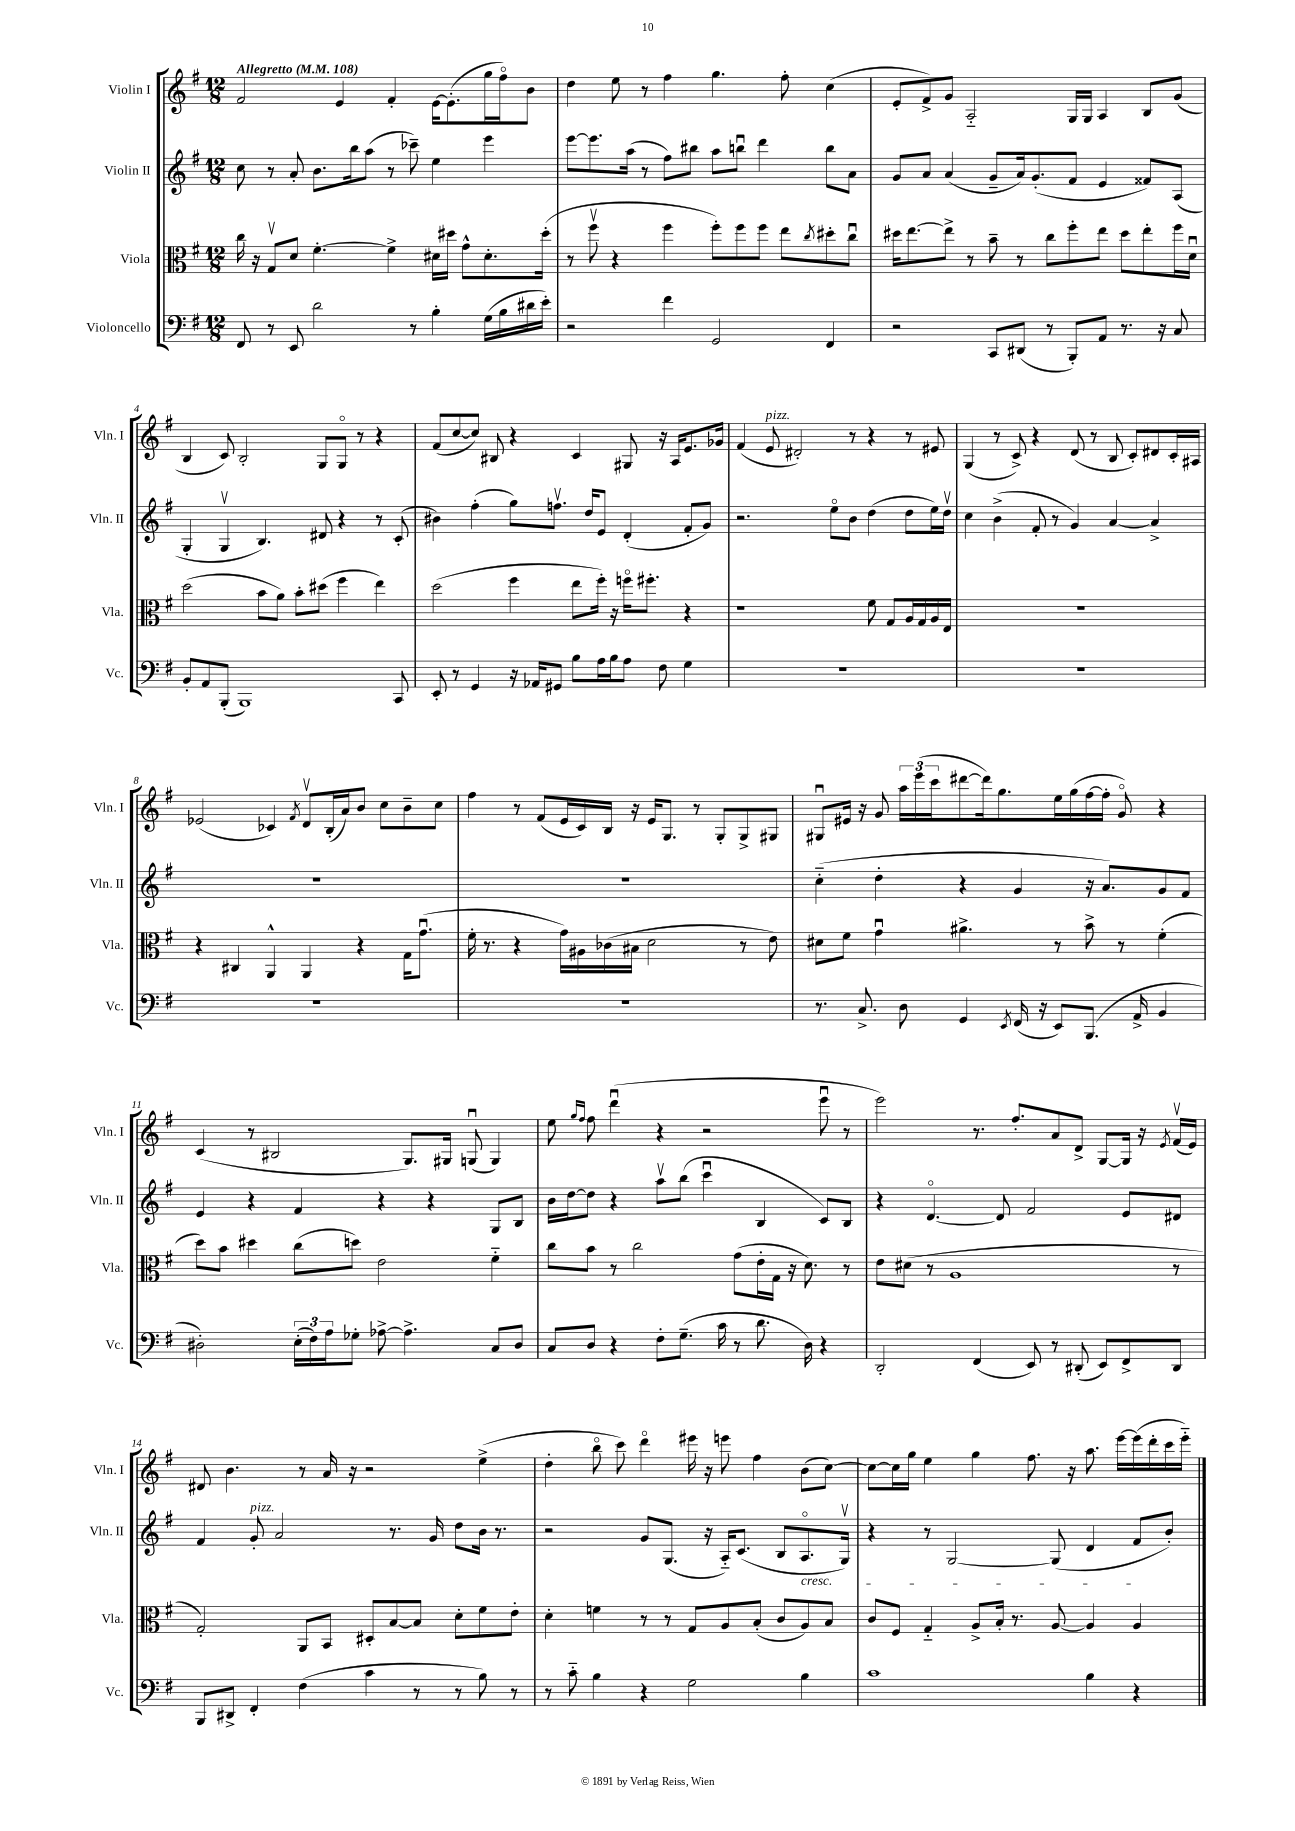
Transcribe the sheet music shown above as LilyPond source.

<<
\new StaffGroup <<
\new Staff = "s0" \with { instrumentName = "Violin I" shortInstrumentName = "Vln. I" } {
    \clef treble \key g \major \numericTimeSignature \time 12/8 \tempo "Allegretto" 4 = 108
    fis'2 e'4 fis'4-. e'16~ e'8.-.( g''16 fis''16\flageolet) b'8 |
    d''4 e''8 r8 fis''4 g''4. fis''8-. c''4( |
    e'8-. fis'8->) g'8 a2-_ g16 g16 a4 b8 g'8( |
    b4 c'8) b2-. g8 g8\flageolet r8 r4 |
    fis'8( c''8~ c''8) bis8 r4 c'4 gis8 r16 a16 e'8. ges'16 |
    fis'4( e'8^\markup { \italic "pizz." } dis'2-.) r8 r4 r8 eis'8 |
    g4( r8 c'8->) r4 d'8( r8 b8 c'8-.) dis'8 c'16-. ais16 |
    ees'2( ces'4) \acciaccatura { fis'8 } d'8\upbow b16-.( a'16) b'8 c''8 b'8-- c''8 |
    fis''4 r8 fis'8( e'16 c'16) b16 r16 e'16 g8. r8 g8-. g8-> gis8 |
    gis8\downbow eis'16 r16 g'8 \tuplet 3/2 { a''16 e'''16( c'''16 } dis'''8~ dis'''16) g''8. e''16 g''16( fis''16~ fis''16-. g'8\flageolet) r4 |
    c'4( r8 bis2 g8.) gis16 g8\downbow( g4) |
    e''8 \grace { g''16 fis''16 } fis''8 d'''4\downbow( r4 r2 e'''8\downbow r8 |
    e'''2) r8. fis''8.-. a'8 d'8-> g8~ g16 r16 \acciaccatura { e'8 } fis'16\upbow( e'16) |
    dis'8 b'4. r8 a'16 r16 r2 e''4->( |
    d''4-. b''8\flageolet c'''8) d'''4\flageolet eis'''16 r16 e'''8 fis''4 b'8( c''8~) |
    c''8~ c''16 g''16 e''4 g''4 fis''8. r16 a''8. e'''16~ e'''16( d'''16-. c'''16 e'''16-_) \bar "|." |
}
\new Staff = "s1" \with { instrumentName = "Violin II" shortInstrumentName = "Vln. II" } {
    \clef treble \key g \major \numericTimeSignature \time 12/8
    c''8 r8 a'8-. b'8. b''16 a''8( r8 ces'''8--) e''4 e'''4 |
    e'''8~ e'''8. a''16( r8 fis''8) bis''8 a''8 b''8\downbow d'''4 b''8 a'8 |
    g'8 a'8 a'4( g'8-- a'16) g'8.-.( fis'8 e'4 fisis'8) a8( |
    g4-. g4\upbow b4.) dis'8 r4 r8 c'8-.( |
    bis'4) fis''4-.( g''8) f''8.\upbow d''16 e'8 d'4-.( fis'8-. g'8) |
    r2. e''8\flageolet b'8 d''4( d''8 e''16) d''16\upbow |
    c''4 b'4->( fis'8-. r8 g'4) a'4~ a'4-> |
    R1. |
    R1. |
    c''4-_( d''4-. r4 g'4 r16 a'8.) g'8 fis'8 |
    e'4 r4 fis'4 r4 r4 g8 b8 |
    b'16 d''16~ d''8 r4 a''8\upbow b''8( c'''4\downbow b4 c'8) b8 |
    r4 d'4.~\flageolet d'8 fis'2 e'8 dis'8 |
    fis'4 g'8-.^\markup { \italic "pizz." } a'2 r8. g'16 d''8 b'16 r8. |
    r2 g'8 g8.( r16 a16-_) c'8.( b8 a8.\flageolet\cresc g16\upbow) |
    r4 r8 g2~ g8( d'4 fis'8\! b'8-.) \bar "|." |
}
\new Staff = "s2" \with { instrumentName = "Viola" shortInstrumentName = "Vla." } {
    \clef alto \key g \major \numericTimeSignature \time 12/8
    c''16 r16 g8\upbow d'8 fis'4.~-. fis'4-> dis'16 dis''16 g'8-^ dis'8.-. dis''16-.( |
    r8 fis''8\upbow r4 fis''4 fis''8-.) fis''8 fis''8 e''8 \acciaccatura { c''8 } dis''8-. c''8\downbow |
    dis''16 e''8.~ e''8-> r8 b'8-- r8 c''8 fis''8-. e''8 dis''8 e''8-. fis''16 d'16\downbow |
    d''2( b'8 a'8) b'8-. dis''8( fis''4 e''4) |
    d''2( fis''4 e''8 fis''16-.) r16 f''16\flageolet fis''8.-. r4 |
    r1 fis'8 g8 a16 g16 a16 e16 |
    R1. |
    r4 cis4 a,4-^ a,4 r4 g16 g'8.\downbow( |
    fis'16-. r8. r4 g'16) ais16 ces'16( bis16 d'2 r8 e'8) |
    dis'8 fis'8 g'4\downbow ais'4.-> r8 b'8-> r8 fis'4-.( |
    d''8) b'8 dis''4 c''8( d''8) e'2 fis'4-_ |
    c''8 b'8 r8 c''2 g'8( e'16-. g16 r16 d'8.) r8 |
    e'8 dis'8( r8 a1 r8 |
    g2-.) a,8 b,8 dis8-. b8~ b8 d'8-. fis'8 e'8-. |
    d'4-. f'4 r8 r8 g8 a8 b8-.( c'8 a8) b8 |
    c'8 fis8 g4-_ a8-> b16-. r8. a8~ a4 a4 \bar "|." |
}
\new Staff = "s3" \with { instrumentName = "Violoncello" shortInstrumentName = "Vc." } {
    \clef bass \key g \major \numericTimeSignature \time 12/8
    fis,8 r8 e,8 d'2 r8 b4-. g16( b16 dis'16 e'16-.) |
    r2 fis'4 g,2 fis,4 |
    r2 c,8 dis,8( r8 b,,8-.) a,8 r8. r16 c8 |
    b,8-. a,8 b,,8-.( b,,1) c,8 |
    e,8-. r8 g,4 r16 aes,16 gis,8 b8 a16 b16 a8 fis8 g4 |
    R1. |
    R1. |
    R1. |
    R1. |
    r8. c8.-> d8 g,4 \acciaccatura { e,8 } fis,16( r16 e,8) b,,8.( a,16-> b,4 |
    dis2-.) \tuplet 3/2 { e16-.( fis16) a16 } ges8-. aes8~-> aes4.-> c8 dis8 |
    c8 d8 r4 fis8-. g8.--( c'16 r8 d'8. d16) r4 |
    d,2-. fis,4( e,8) r8 dis,8-.( e,8) fis,8-> dis,8 |
    b,,8 dis,8-> fis,4-. fis4( c'4 r8 r8 b8) r8 |
    r8 c'8-_ b4 r4 g2 b4 |
    c'1 b4 r4 \bar "|." |
}
>>
>>
